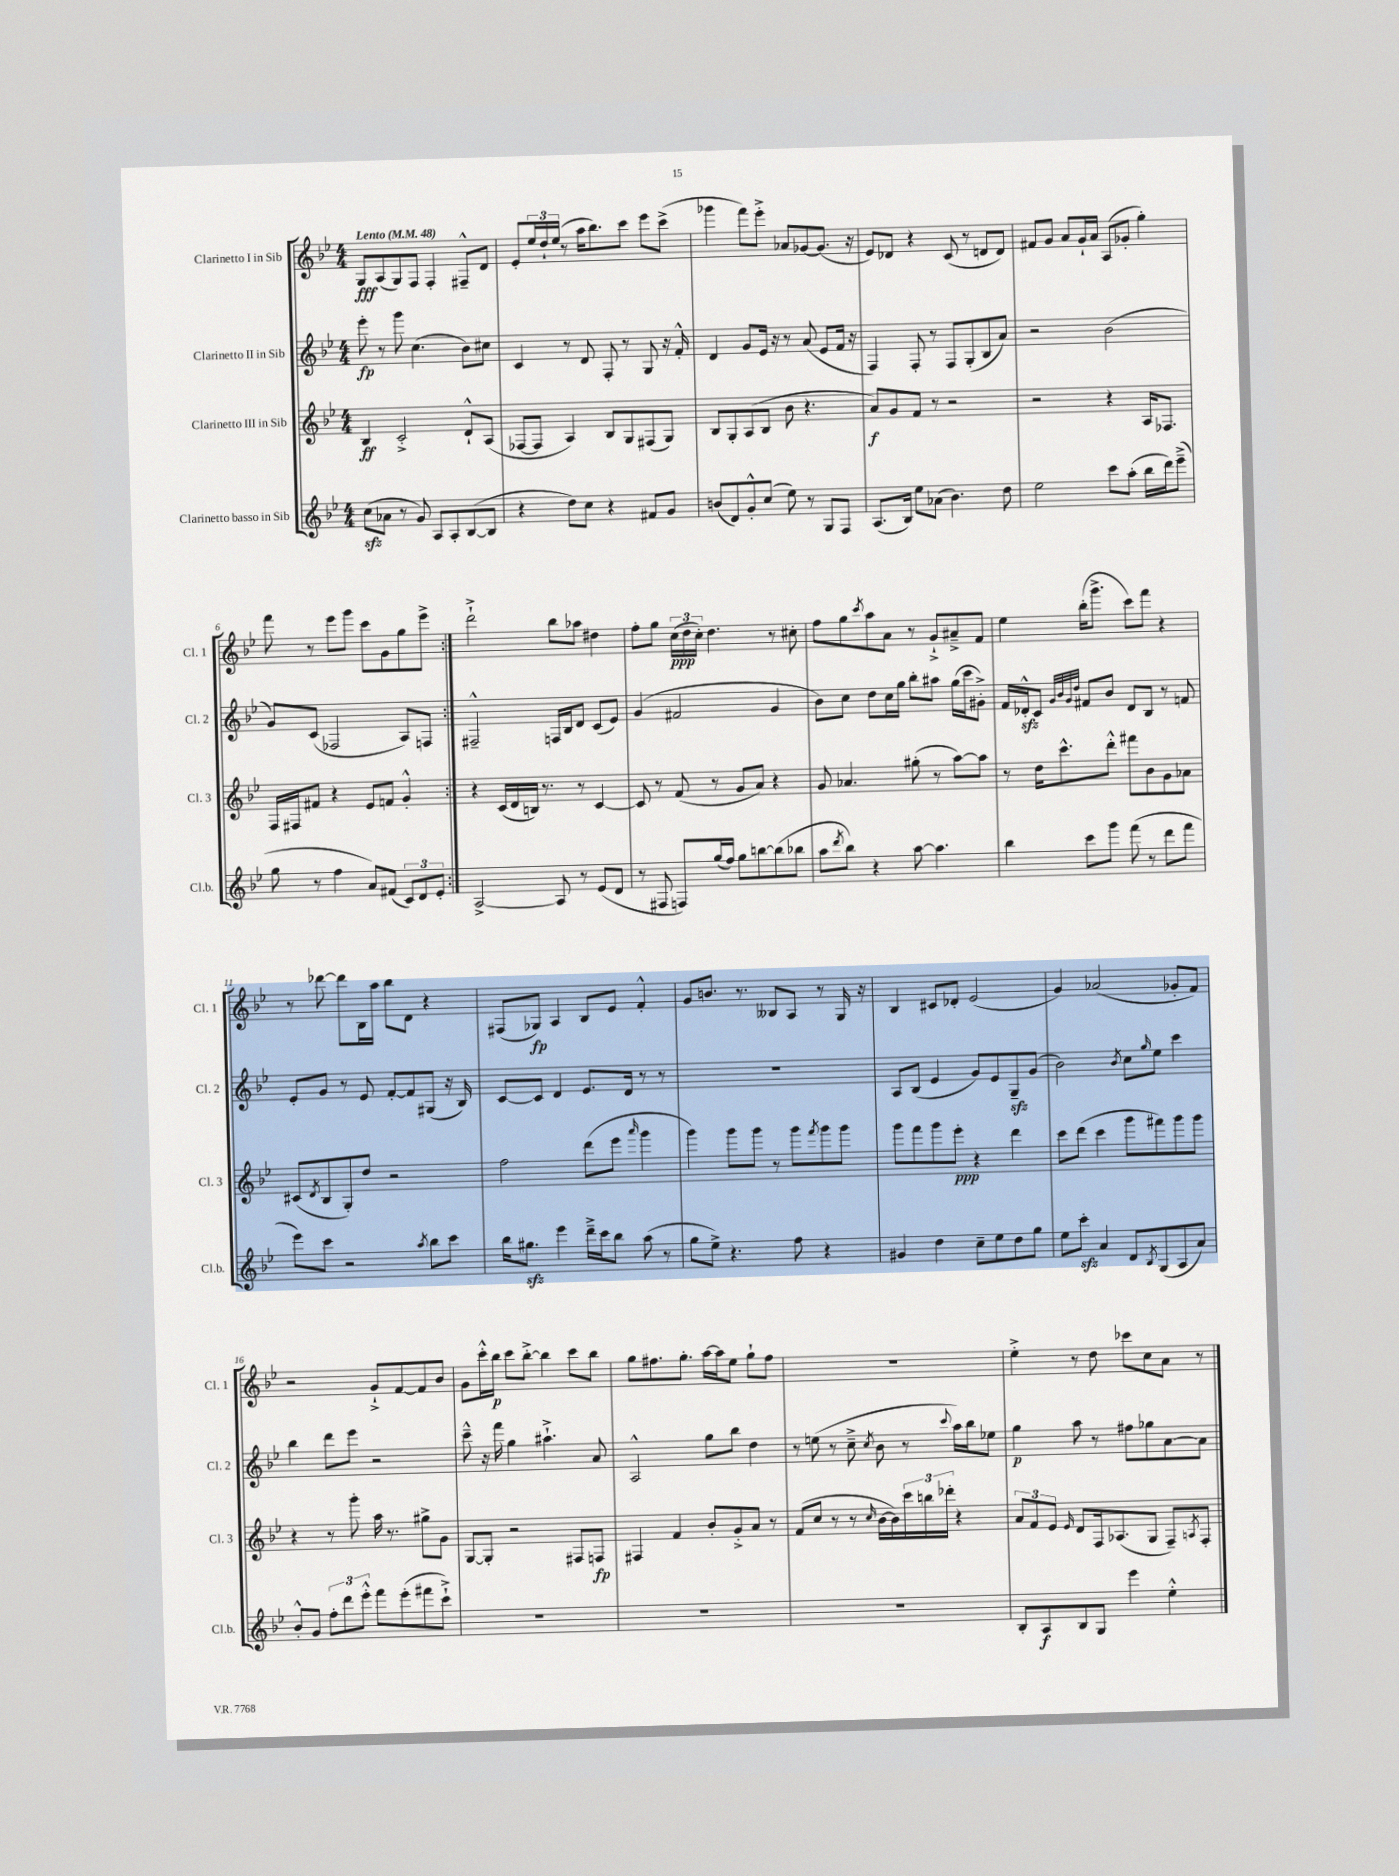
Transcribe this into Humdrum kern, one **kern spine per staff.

**kern	**kern	**kern	**kern
*staff4	*staff3	*staff2	*staff1
*clefG2	*clefG2	*clefG2	*clefG2
*k[b-e-]	*k[b-e-]	*k[b-e-]	*k[b-e-]
*M4/4	*M4/4	*M4/4	*M4/4
*MM48	*MM48	*MM48	*MM48
(8cc	4B-	8eee-'	8G
8a-	.	8r	(8A
8r	2c'^	8ggg	8G)
8g)	.	(4.cc	8F
8A	.	.	4F'
8A'	.	.	.
([8B-	8d`^^	8b-)	8F#~^^
8B-]	(8A	8cc#	8d
=	=	=	=
4r	[8F-	4c	8e-'
.	8F-]	.	24ee-
.	.	.	24dd`
.	.	.	(24ee-
8dd)	4A)	8r	8r
8cc	.	8d	16aa
.	.	.	8.bb-)
4r	8B-	8F'	.
.	8G	8r	8ccc
8f#	(8F#	8G	8eee-
8g	8G)	16r	(8ccc^
.	.	16f'^^	.
=	=	=	=
(8b	8B-	4d	4ggg-
8d)	8G'	.	.
8g'^^	(8A	8g	8fff)
(8cc	8B-	16e-	8eee-'^
.	.	16r	.
8ee-)	8b-	8r	8a-
8r	4.r	(8a	[8g-
8G	.	8e-	(8.g-]
8F	.	16f	.
.	.	16r	16r
=	=	=	=
(8.A	8a)	4F)	8e-)
.	8g	.	8d-
16B-)	.	.	.
8ee-	8f	8F'	4r
(8a-	8r	8r	.
4.b-)	2r	8F	(8c
.	.	(8G'	8r
.	.	8B-	8d
8dd	.	8a)	8d)
=	=	=	=
2ee-	2r	2r	8f#
.	.	.	8g
.	.	.	8a
.	.	.	16g`
.	.	.	16a
8ccc	4r	(2b-	(8A
(8aa'	.	.	8g-'
16bb-	16A	.	4gg')
16ddd)	8.F-	.	.
(8eee-~^	.	.	.
=	=	=	=
8gg	16F	8g)	8fff
.	16F#	.	.
8r	8f#	(8c	8r
4ff	4r	2F-	8eee-
.	.	.	8ggg
8a)	8e-	.	8ccc
(8f#	8f	.	8g
12c)	4g'^^	8A)	8gg
12d	.	.	.
.	.	8F	8eee-^
12e-'	.	.	.
=:|!	=:|!	=:|!	=:|!
[2A^	4r	2F#~^^	2ddd`^
.	(16c	.	.
.	16d	.	.
.	16B)	.	.
.	8.r	.	.
8A]	.	16F	8bb-
.	.	16B-	.
8r	8r	8d	8aa-
(8e-	[4c	(8c	4dd#
8d	.	8e-)	.
=	=	=	=
8r	8c]	(4g	8ff'
8F#	8r	.	8gg
8F)	(8f	2f#	(24cc
.	.	.	24dd
.	.	.	24cc')
(16gg	8r	.	4.dd
16ff)	.	.	.
8gg	8g	.	.
[8bb	8a)	.	.
(8bb]	4r	4g	8r
8bb-	.	.	8cc#'
=	=	=	=
8aa	8g	8b-)	8ff
8qddd	.	.	.
8bb-)	4.a-	8cc	8gg
.	.	.	8qccc
4r	.	8dd	8aa
.	.	16cc	8a
.	.	16gg	.
[8aa	(8gg#'	8bb-'	8r
4.aa]	8r	8aa#	8g`^
.	[8aa)	(16gg	8a#~^
.	.	16ccc	.
.	8aa]	8g#'^)	8f
=	=	=	=
4bb-	8r	16f	4ee-
.	.	16d-'^^	.
.	16dd	8c	.
.	8.ccc^^	.	.
.	.	32qqg	.
.	.	32qqb-	.
.	.	32qqg	.
.	.	32qqdd	.
8ccc	.	8f#	(16bb-'
.	.	.	8.ggg^
8ggg	8ddd'^^	8b-	.
(8fff	8fff#	8d-	8ccc)
8r	8b-	8B-	8fff
8ddd	8g	8r	4r
8fff	8a-	8f	.
=	=	=	=
8eee-)	(8c#	8e-'	8r
.	8qd	.	.
8ccc	8B-	8g	[8ddd-
2r	8G')	8r	8ddd-]
.	8dd	8e-	16B-
.	.	.	16aa
.	2r	[8f'	8bb-
.	.	8f]	8d
8qaa	.	.	.
8bb-	.	(8G#	4r
8ccc	.	16r	.
.	.	16B-)	.
=	=	=	=
16bb-	2ff	[8c	(8F#
8.gg#	.	.	.
.	.	8c]	8G-)
4eee-	.	4d	4A
16ddd~^	(8ddd	8.e-	8B-
16ccc	.	.	.
8bb-	8eee-	.	8e-
.	.	16d	.
.	16qqaaa	.	.
(8aa	4ggg	8r	4f'^^
8r	.	8r	.
=	=	=	=
8gg	4ggg)	1r	8g
8ee-^)	.	.	8.b
4.r	8ggg	.	.
.	.	.	8.r
.	8ggg	.	.
.	8r	.	8B--
8ff	8ggg	.	8A
.	8qfff	.	.
4r	8ggg	.	8r
.	8ggg	.	16G
.	.	.	16r
=	=	=	=
4g#	8ggg	8A	4B-
.	8fff	(8B-	.
4dd	8ggg	4e-	8c#
.	8eee-'	.	8d-'
8cc~	4r	8g)	(2e-
8ee-	.	8e-	.
8dd	4ddd	8G~	.
8gg	.	(8g	.
=	=	=	=
8ee-	8ccc	2b-)	4g)
8ccc'	(8ddd	.	.
4a	4ccc	.	(2a-
.	.	8qb-	.
8d	8ggg	8cc	.
8qB-	.	16qqgg	.
(8G	8fff#)	8ee-	.
8A	8ggg	4ccc	8g-'
8a)	8ggg	.	8f)
=	=	=	=
8b-'^^	4r	4bb-	2r
8g	.	.	.
12ff'	8r	8ddd	.
12ddd	.	.	.
.	8ggg'	8eee-	.
12eee-'^^	.	.	.
8fff	16aa	2r	8g`^
.	8.r	.	.
(8eee-'	.	.	[8f
8fff#	8gg#^	.	8f]
8ccc`^)	8g	.	8b-
=	=	=	=
1r	[8G	8ccc~^^	8g
.	8G']	16r	16ccc'^^
.	.	16fff	16bb-
.	2r	4gg	8ccc
.	.	.	[8bb-'^
.	.	4.aa#`^	4bb-]
.	8F#	.	8ccc
.	8F	8a	8bb-
=	=	=	=
1r	4F#	2A^^	8gg
.	.	.	8.ff#
.	4f	.	.
.	.	.	8.gg'
.	8b-'	8gg	[16aa
.	.	.	16aa]
.	8g'^	8bb-	8ee-
.	8a	4dd	8gg`
.	8r	.	8ff#
=	=	=	=
1r	(8f	8r	1r
.	8cc	(8ee	.
.	8r	8r	.
.	8r	8cc~^	.
.	16qqcc	8qcc	.
.	[16b-	8b-	.
.	16b-])	.	.
.	24ccc	8r	.
.	24bb	.	.
.	24ddd-'	.	.
.	.	8qqccc	.
.	4r	16aa)	.
.	.	16bb-	.
.	.	8ee-	.
=	=	=	=
8B-'	12a	4gg	4ee-'^
.	12f	.	.
8A	.	.	.
.	12e-	.	.
.	16qqe-	.	.
8B-	8d	8aa	8r
8G	16F	8r	8dd
.	(8.A-	.	.
4eee-	.	8ff#	8ccc-
.	8G	8gg-	8cc
4ee-'^^	8F~)	[8a	8a
.	8qA	.	.
.	8F'	8a]	8r
==	==	==	==
*-	*-	*-	*-
